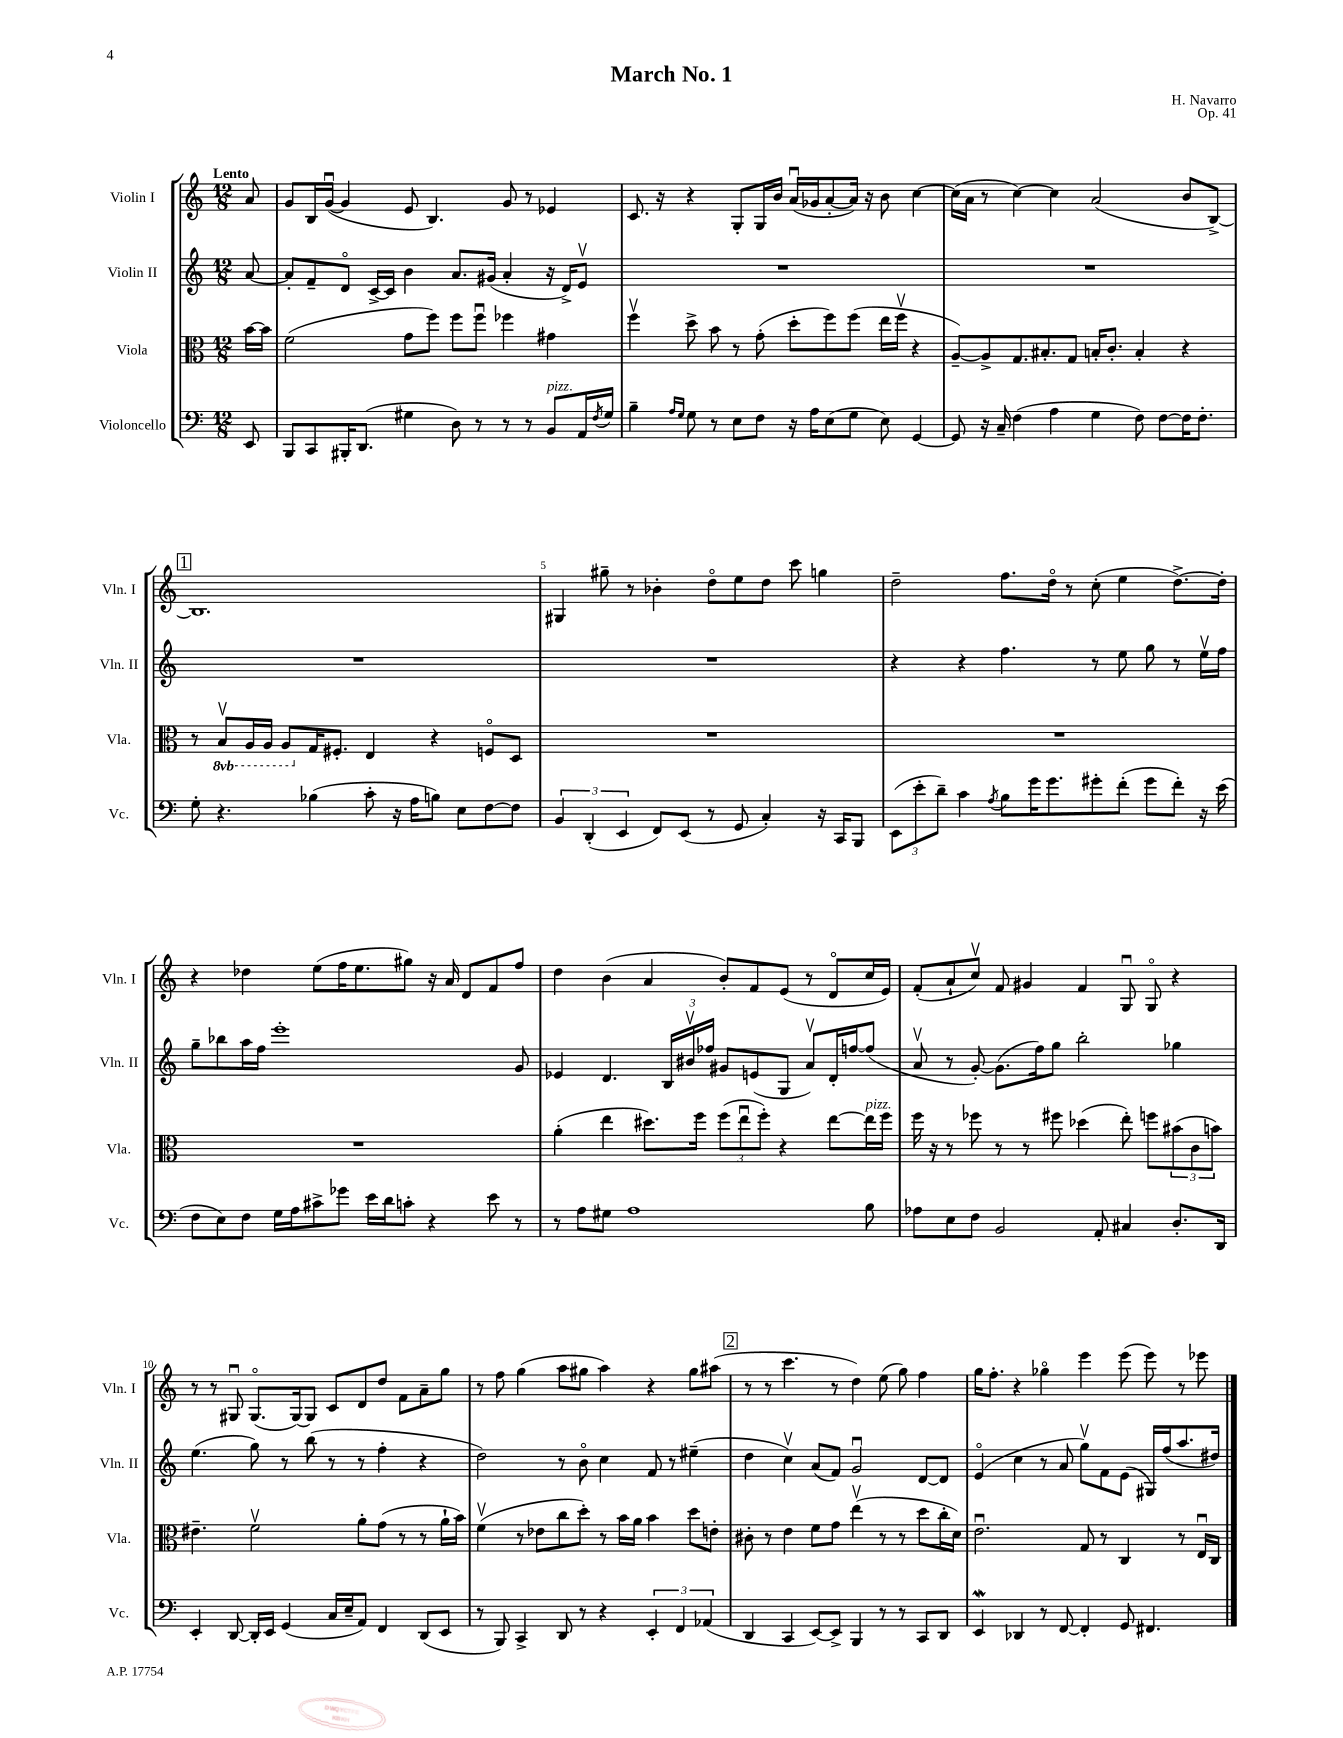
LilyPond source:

\header { title = "March No. 1" composer = "H. Navarro" opus = "Op. 41" }
<<
\new StaffGroup <<
\new Staff = "s0" \with { instrumentName = "Violin I" shortInstrumentName = "Vln. I" } {
    \clef treble \key c \major \numericTimeSignature \time 12/8 \partial 8 \tempo "Lento"
    a'8 |
    g'8 b16 g'16~\downbow( g'4 e'8 b4.) g'8 r8 ees'4 |
    c'8. r16 r4 g8-. g16 b'16 a'16\downbow( ges'16 a'8~-. a'16) r16 b'8 c''4~ |
    c''16( a'16 r8 c''4~) c''4 a'2( b'8 b8~->) |
    \mark \markup { \box "1" } b1. |
    gis4 gis''8-- r8 bes'4-. d''8\flageolet e''8 d''8 c'''8 g''4 |
    d''2-- f''8. d''16\flageolet r8 c''8-.( e''4 d''8.~->) d''16-. |
    r4 des''4 e''8( f''16 e''8. gis''8) r16 a'16 d'8 f'8 f''8 |
    d''4 b'4( a'4 b'8-.) f'8 e'8( r8 d'8\flageolet c''16 e'16) |
    f'8-.( a'8-! c''8\upbow) f'8 gis'4 f'4 g8\downbow g8\flageolet r4 |
    r8 r8 gis8\downbow gis8.\flageolet( gis16~) gis8 c'8 d'8 d''8 f'8 a'8-- g''8 |
    r8 f''8 g''4( a''8 gis''8 a''4) r4 gis''8 ais''8( |
    \mark \markup { \box "2" } r8 r8 c'''4. r8 d''4) e''8( g''8) f''4 |
    g''16 f''8.-. r4 ges''4\flageolet e'''4 e'''8( e'''8) r8 ees'''8 \bar "|." |
}
\new Staff = "s1" \with { instrumentName = "Violin II" shortInstrumentName = "Vln. II" } {
    \clef treble \key c \major \numericTimeSignature \time 12/8 \partial 8
    a'8~ |
    a'8-. f'8-- d'8\flageolet c'16~-> c'16 b'4 a'8. gis'16( a'4-. r16 d'16->) e'8\upbow |
    R1. |
    R1. |
    \mark \markup { \box "1" } R1. |
    R1. |
    r4 r4 f''4. r8 e''8 g''8 r8 e''16\upbow f''16 |
    g''8-- bes''8 a''16 f''16 e'''1-. g'8 |
    ees'4 d'4. \tuplet 3/2 { b16 bis'16\upbow fes''16 } gis'8 e'8( g8 a'8\upbow) d'16-. f''16~ f''8( |
    a'8\upbow r8 g'8~-.) g'8.( f''16) g''8 b''2-. ges''4 |
    e''4.( g''8) r8 b''8( r8 r8 f''4-. r4 |
    d''2) r8 b'8\flageolet c''4 f'8 r8 eis''4--( |
    \mark \markup { \box "2" } d''4 c''4\upbow) a'8( f'8) g'2\downbow d'8~ d'8 |
    e'4\flageolet( c''4 r8 a'8 g''8\upbow) f'8 e'8( gis16) f''16( a''8. dis''16) \bar "|." |
}
\new Staff = "s2" \with { instrumentName = "Viola" shortInstrumentName = "Vla." } {
    \clef alto \key c \major \numericTimeSignature \time 12/8 \set Staff.ottavationMarkups = #ottavation-simple-ordinals \partial 8
    b'16~ b'16 |
    f'2( g'8 f''8) f''8 f''8\downbow fes''4 gis'4 |
    f''4\upbow d''8-> b'8 r8 g'8-.( d''8-. f''8) f''8( e''16 f''16\upbow r4 |
    a8~--) a8-> g8. bis8.-. g8 b16-. c'8.-. b4-. r4 |
    \mark \markup { \box "1" } r8 \ottava #-1 b,8\upbow a,16 a,16 a,8 \ottava #0 g16 fis8.-. e4 r4 f8\flageolet d8 |
    R1. |
    R1. |
    R1. |
    a'4-.( e''4 dis''8.) f''16 \tuplet 3/2 { f''8( e''8\downbow f''8-.) } r4 e''8~ e''16^\markup { \italic "pizz." } f''16 |
    f''16 r16 r8 fes''8 r8 r8 fis''8 des''4( e''8-.) f''8 \tuplet 3/2 { bis'8( c'8 b'8) } |
    eis'4.-- f'2\upbow a'8-. g'8( r8 r8 a'16-! b'16) |
    f'4\upbow( r8 ees'8 c''8 d''8-.) r8 b'16 a'16 b'4 d''8 e'8-. |
    \mark \markup { \box "2" } cis'8-. r8 e'4 f'8 g'8 e''4\upbow( r8 r8 d''8 c''16-. d'16) |
    e'2.\downbow g8 r8 c4 r8 e16\downbow c16 \bar "|." |
}
\new Staff = "s3" \with { instrumentName = "Violoncello" shortInstrumentName = "Vc." } {
    \clef bass \key c \major \numericTimeSignature \time 12/8 \partial 8
    e,8 |
    b,,8 c,8 bis,,16-. d,8.( gis4 d8) r8 r8 r8 b,8^\markup { \italic "pizz." } a,16 \acciaccatura { f8 } gis16 |
    b4-- \grace { a16 g16 } g8 r8 e8 f8 r16 a16 e8( g8 e8) g,4~ |
    g,8 r16 c16-- f4( a4 g4 f8) f8~ f16 f8.-. |
    \mark \markup { \box "1" } g8-. r4. bes4( c'8-. r16 a16 b8) e8 f8~ f8 |
    \tuplet 3/2 { b,4 d,4-.( e,4 } f,8) e,8( r8 g,8 c4-.) r16 c,16 b,,8 |
    \tuplet 3/2 { e,8( e'8-. d'8--) } c'4 \acciaccatura { a8 } b8 g'16 g'8. gis'8-. f'8-.( gis'8 f'8-.) r16 e'16( |
    f8 e8) f8 g16 a16 cis'8-> ges'8 e'16 d'16 c'8-. r4 e'8 r8 |
    r8 a8 gis8 a1 b8 |
    aes8 e8 f8 b,2 a,8-. cis4 d8.-. d,16 |
    e,4-. d,8~ d,16-. e,16 g,4( c16 e16-- a,8) f,4 d,8( e,8 |
    r8 b,,8) c,4-> d,8 r8 r4 \tuplet 3/2 { e,4-. f,4 aes,4( } |
    \mark \markup { \box "2" } d,4 c,4 e,8~) e,8-> b,,4 r8 r8 c,8 d,8 |
    e,4\mordent des,4 r8 f,8~ f,4-. g,8 fis,4. \bar "|." |
}
>>
>>
\layout { \context { \Score \override BarNumber.break-visibility = ##(#f #t #t) barNumberVisibility = #(every-nth-bar-number-visible 5) } }
